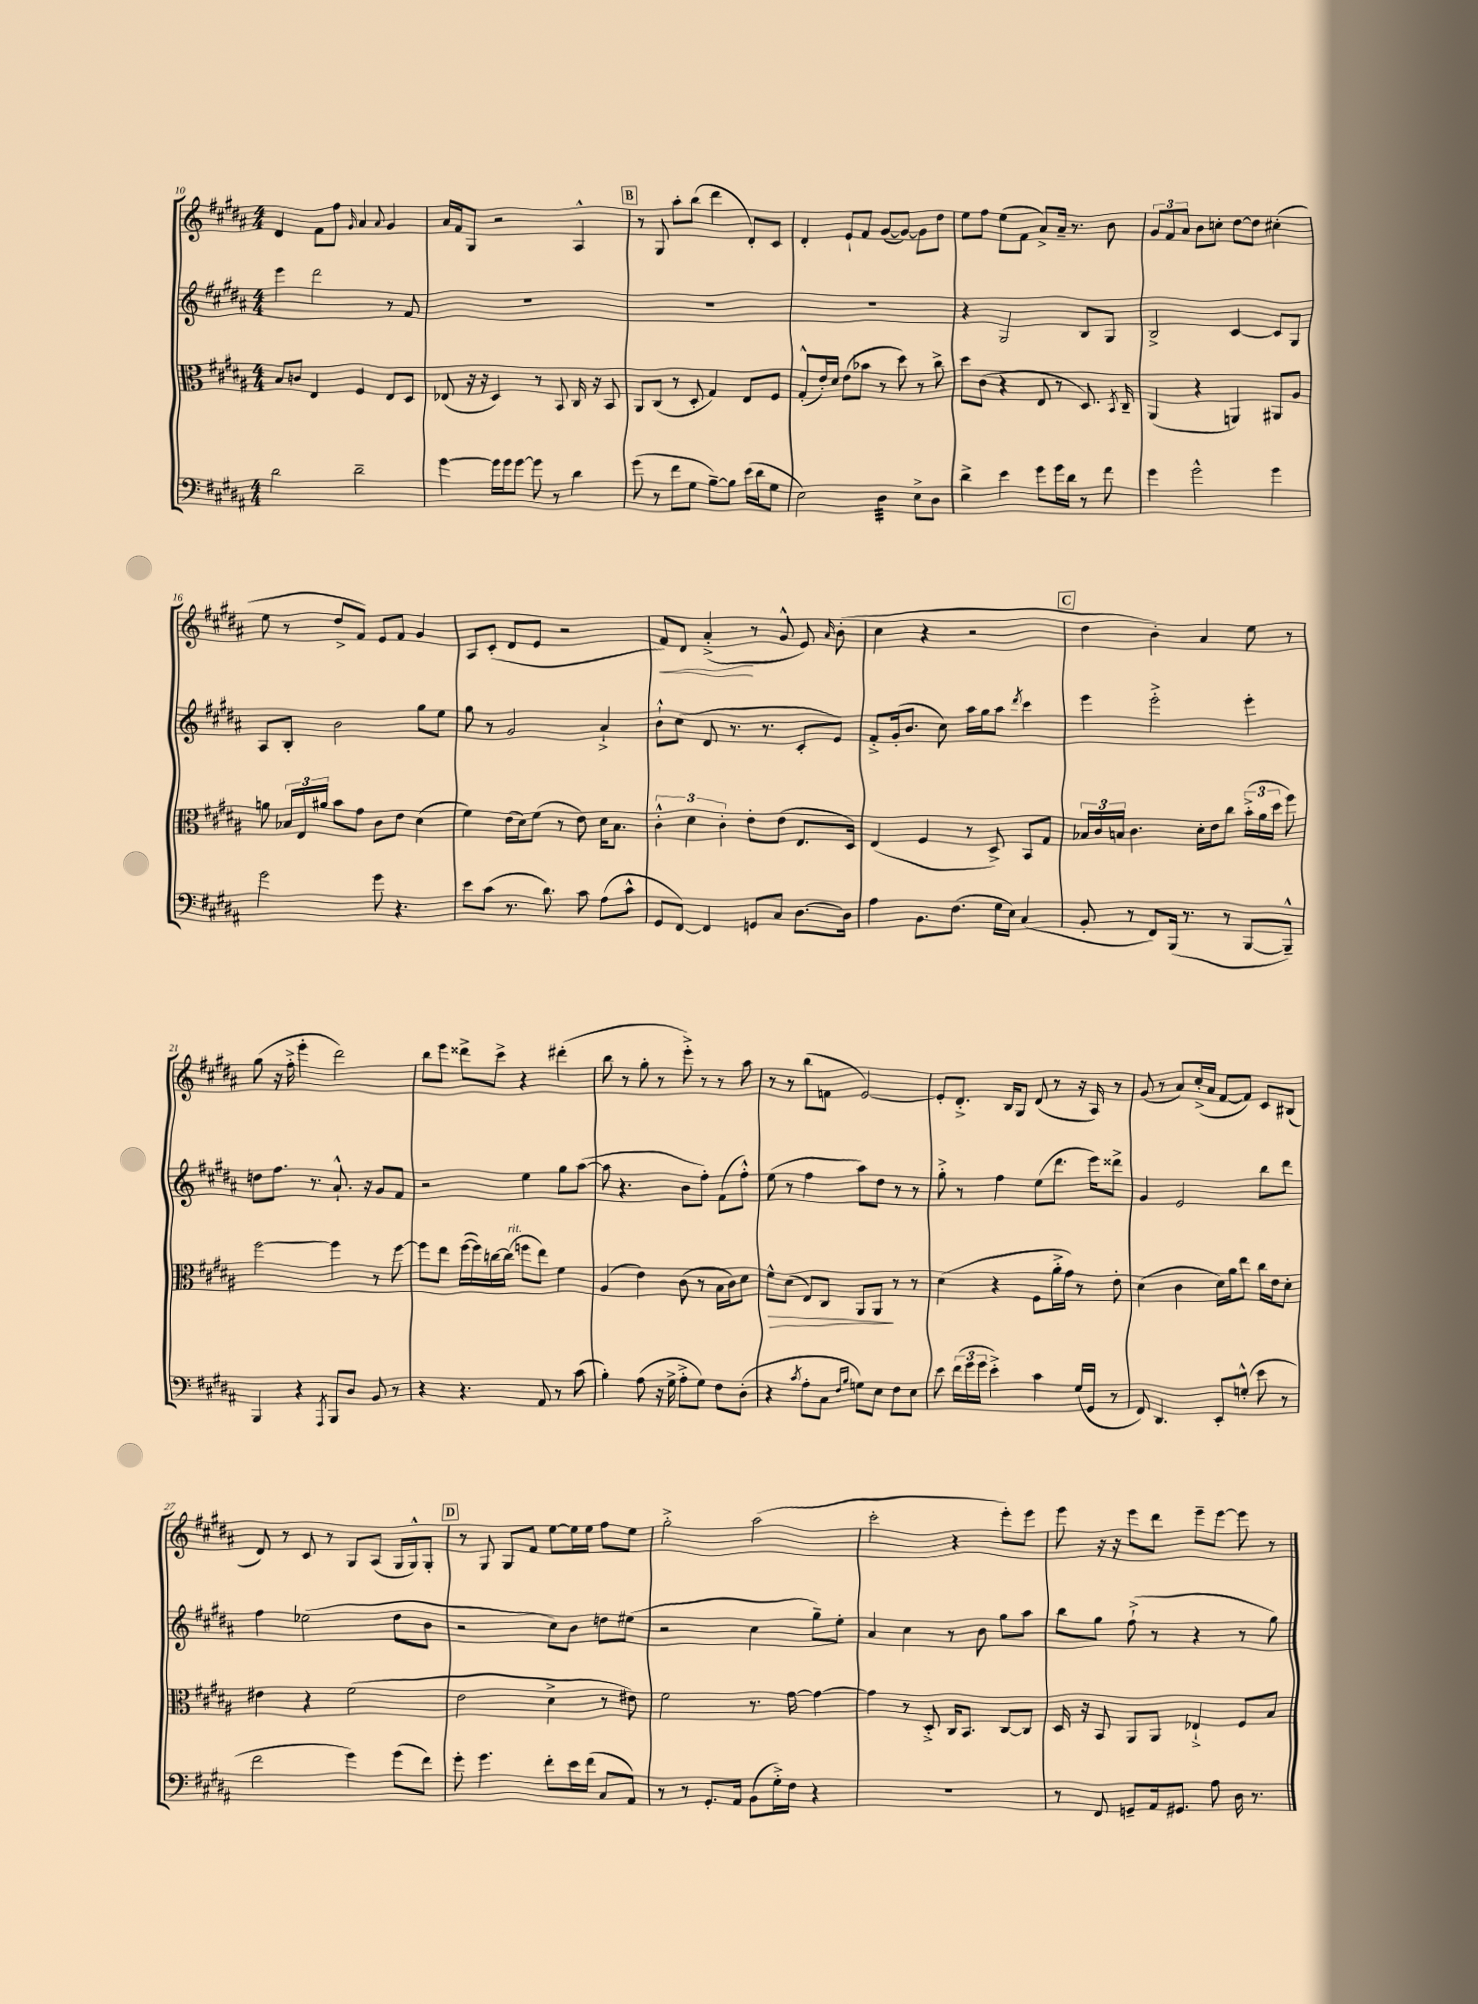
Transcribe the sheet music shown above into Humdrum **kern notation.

**kern	**kern	**kern	**kern
*staff4	*staff3	*staff2	*staff1
*clefF4	*clefC3	*clefG2	*clefG2
*k[f#c#g#d#a#]	*k[f#c#g#d#a#]	*k[f#c#g#d#a#]	*k[f#c#g#d#a#]
*M4/4	*M4/4	*M4/4	*M4/4
2d#	8B	4eee	4d#
.	8c	.	.
.	4E	2ddd#	8f#
.	.	.	8ff#
.	.	.	16qqg#
2d#~	4F#	.	4a#
.	.	.	8qqa#
.	8E	8r	4g#
.	8D#	8f#	.
=	=	=	=
[4g#	(8E-	1r	16a#
.	.	.	16f#
.	16r	.	8G#
.	16r	.	.
16g#]	4D#)	.	2r
16g#	.	.	.
[8g#	.	.	.
8g#]	8r	.	.
8r	8BB	.	.
4d#	16C#	.	4A#^^
.	16r	.	.
.	8BB	.	.
=	=	=	=
(8g#	8AA#	1r	8r
8r	(8C#	.	8G#
8f#	8r	.	8aa#'
8G#	8D#'	.	(8bb
[8B~)	4G#)	.	4ddd#
8B]	.	.	.
(16e	8E	.	8d#')
16d#	.	.	.
8G#	8F#	.	8c#
=	=	=	=
2E)	(8G#'^^	1r	4d#'
.	16e')	.	.
.	16d#	.	.
.	(8e	.	8e`
.	8b-	.	8f#
4D#	8r	.	([8g#
.	8dd#)	.	8g#_)
8E^	8r	.	8g#]
8D#	8cc#^	.	8dd#
=	=	=	=
4d#^	8dd#	4r	8ee
.	(8c#	.	8ff#
4e	4r	2G#	(8ee
.	.	.	8f#
8g#	8E	.	8a#^)
16g#	8r	.	16a#~
16d#	.	.	8.r
8r	8.D#)	8B	.
8f#	.	8G#	8b
.	8qBB	.	.
.	16C#~	.	.
=	=	=	=
4g#	(4AA#	2B^	12g#
.	.	.	12f#
.	.	.	12a#
2g#^^	4r	.	8b
.	.	.	8cc'
.	4AA)	[4c#	[8dd#
.	.	.	8dd#]
4g#	8AA#	8c#]	(4cc#'
.	8A#	8G#	.
=	=	=	=
2g#	8a	8A#	8ee
.	24B-	8B'	8r
.	24E	.	.
.	24a#	.	.
.	8b	2b	8dd#^
.	8g#	.	8f#)
8g#	8c#	.	8e
4.r	8e	.	8f#
.	(4d#	8gg#	4g#
.	.	8ee	.
=	=	=	=
8e	4f#)	8gg#	8A#
(8c#	.	8r	(8c#'
8.r	(16e	2g#	8d#
.	16d#)	.	.
.	(8f#	.	8e
8.d#)	.	.	.
.	8r	.	2r
8c#	8e)	.	.
(8A#	16d#	4a#`^	.
.	8.B	.	.
8c#^^	.	.	.
=	=	=	=
8GG#	6c#'^^	8b`^^	8f#)
[8FF#)	.	(8cc#	8d#
.	6d#	.	.
4FF#]	.	8d#	(4a#'^
.	6c#'	.	.
.	.	8.r	.
8GG	8e'	.	8r
.	.	8.r	.
8C#	(8e	.	8g#^^
[8.D#	8.E	8c#'	8e)
.	.	.	16qqa#
.	.	8e)	(8b'
16D#]	16D#)	.	.
=	=	=	=
4A#	(4E	8f#'^	4cc#
.	.	(16g#'	.
.	.	8.b	.
8.BB	4F#	.	4r
.	.	8cc#)	.
(8.F#	.	.	.
.	8r	16aa#	2r
.	.	16gg#	.
16G#	8D#^)	8aa#	.
16E)	.	.	.
.	.	8qddd#	.
(4C#	8BB	4ccc#	.
.	8G#	.	.
=	=	=	=
8BB'	24B-	4eee	4dd#
.	24c#	.	.
.	24B	.	.
8r	4.c#	.	.
8FF#)	.	2eee'^	4b')
(16BBB	.	.	.
8.r	.	.	.
.	16d#'	.	4a#
.	16e	.	.
8r	8cc#	.	.
[8BBB	(24b'^	4eee'	8ee
.	24a#	.	.
.	24dd#	.	.
8BBB~^^])	8ff#)	.	8r
=	=	=	=
4BBB	[2ff#	8dd	(8gg#
.	.	8.ff#	16r
.	.	.	16ff#'^
4r	.	.	4eee'
.	.	8.r	.
8qAAA#	.	.	.
8BBB	4ff#]	8.a#`^^	2ddd#)
8D#	.	.	.
.	.	16r	.
8BB	8r	8g#	.
8r	[8ff#	8f#	.
=	=	=	=
4r	8ff#]	2r	8bb
.	8ee	.	8eee
4.r	([16ff#	.	8ddd##^
.	16ff#])	.	.
.	[16cc	.	8ccc#^
.	(16cc]	.	.
.	8ff	4ee	4r
8AA#	8ee)	.	.
8r	4f#	8gg#	(4ddd#'
(8c#	.	([8aa#	.
=	=	=	=
4B')	(4A#	8aa#]	8bb
.	.	4.r	8r
(8A#	4e)	.	8gg#'
16r	.	.	8r
16G#^	.	.	.
8A#'^	(8c#	8b	8eee'^)
8G#)	8r	8ff#')	8r
8F#	16B	(8f#	8r
.	16c#)	.	.
(8D#'	8d#	8ff#'^^)	8aa#
=	=	=	=
4r	8f#^^	(8ee	8r
.	(8d#	8r	8r
8qc#	.	.	.
8A#'	8E)	4ff#	(8bb
8C#	8C#	.	8f
16qqF#	.	.	.
16qqB	.	.	.
8G)	8AA#	8aa#)	[2e)
8E	8AA#	8dd#	.
8F#	8r	8r	.
8E	8r	8r	.
=	=	=	=
8e	(4d#	8gg#'^	8e']
(24f#	.	8r	8.d#'^
24g#	.	.	.
24g#	.	.	.
4e'^)	4r	4ff#	.
.	.	.	16B
.	.	.	8G#
4c#	8F#	(8ee	(8d#
.	16a#'^	8.ddd#	8r
.	16g#)	.	.
(16G#	8r	.	16r
16GG#	.	16eee)	16A#)
8r	8e'	8ddd##^	8r
=	=	=	=
8FF#)	(4d#	4g#	(8g#
4.DD#	.	.	8r
.	4c#	2e	8a#)
.	.	.	(16cc#'^
.	.	.	16a#
8EE'	16d#)	.	[8f#
.	16a#	.	.
(8G'^^	8ee	.	8f#])
8e	16cc#	8bb	8c#
.	16e	.	.
8r	8d#'	8ddd#	(8B#
=	=	=	=
2f#	4e#	4ff#	8d#)
.	.	.	8r
.	4r	(2ee-	8c#
.	.	.	8r
4g#)	(2f#	.	8G#
.	.	.	(8A#
(8g#	.	8dd#	16G#
.	.	.	16G#^^)
8f#)	.	8b	8G#'
=	=	=	=
8g#'	2e	2r	8r
4.g#	.	.	8G#
.	.	.	8G#
.	.	.	8f#
8f#'	4d#^	8cc#)	[8ee
16e	.	8b	16ee]
(16f#	.	.	16ee
8C#	8r	8dd	8ff#
8AA#)	8e#)	(8ee#	8ee
=	=	=	=
8r	2f#	2r	2gg#'^
8r	.	.	.
8.GG#'	.	.	.
16AA#	.	.	.
(8BB	8.r	4cc#	(2aa#
16G#'^)	.	.	.
16F#	[16g#	.	.
4r	4g#_	8gg#~)	.
.	.	8ee'	.
=	=	=	=
1r	4g#]	4a#	2ccc#'
.	8r	4cc#	.
.	8D#'^	.	.
.	16C#	8r	4r
.	8.BB	.	.
.	.	8b	.
.	[8C#	8gg#	8eee')
.	8C#]	8aa#	8eee
=	=	=	=
8r	16D#	8bb	8eee
.	16r	.	.
8FF#	8BB	8gg#	16r
.	.	.	16r
8GG~	8AA#	(8ff#`^	8eee
16AA#	8AA#	8r	8ddd#
8.GG#	.	.	.
.	4E-`^	4r	8eee~
8A#	.	.	[8eee
16D#	8F#	8r	8eee]
8.r	.	.	.
.	8B	8gg#)	8r
==	==	==	==
*-	*-	*-	*-
